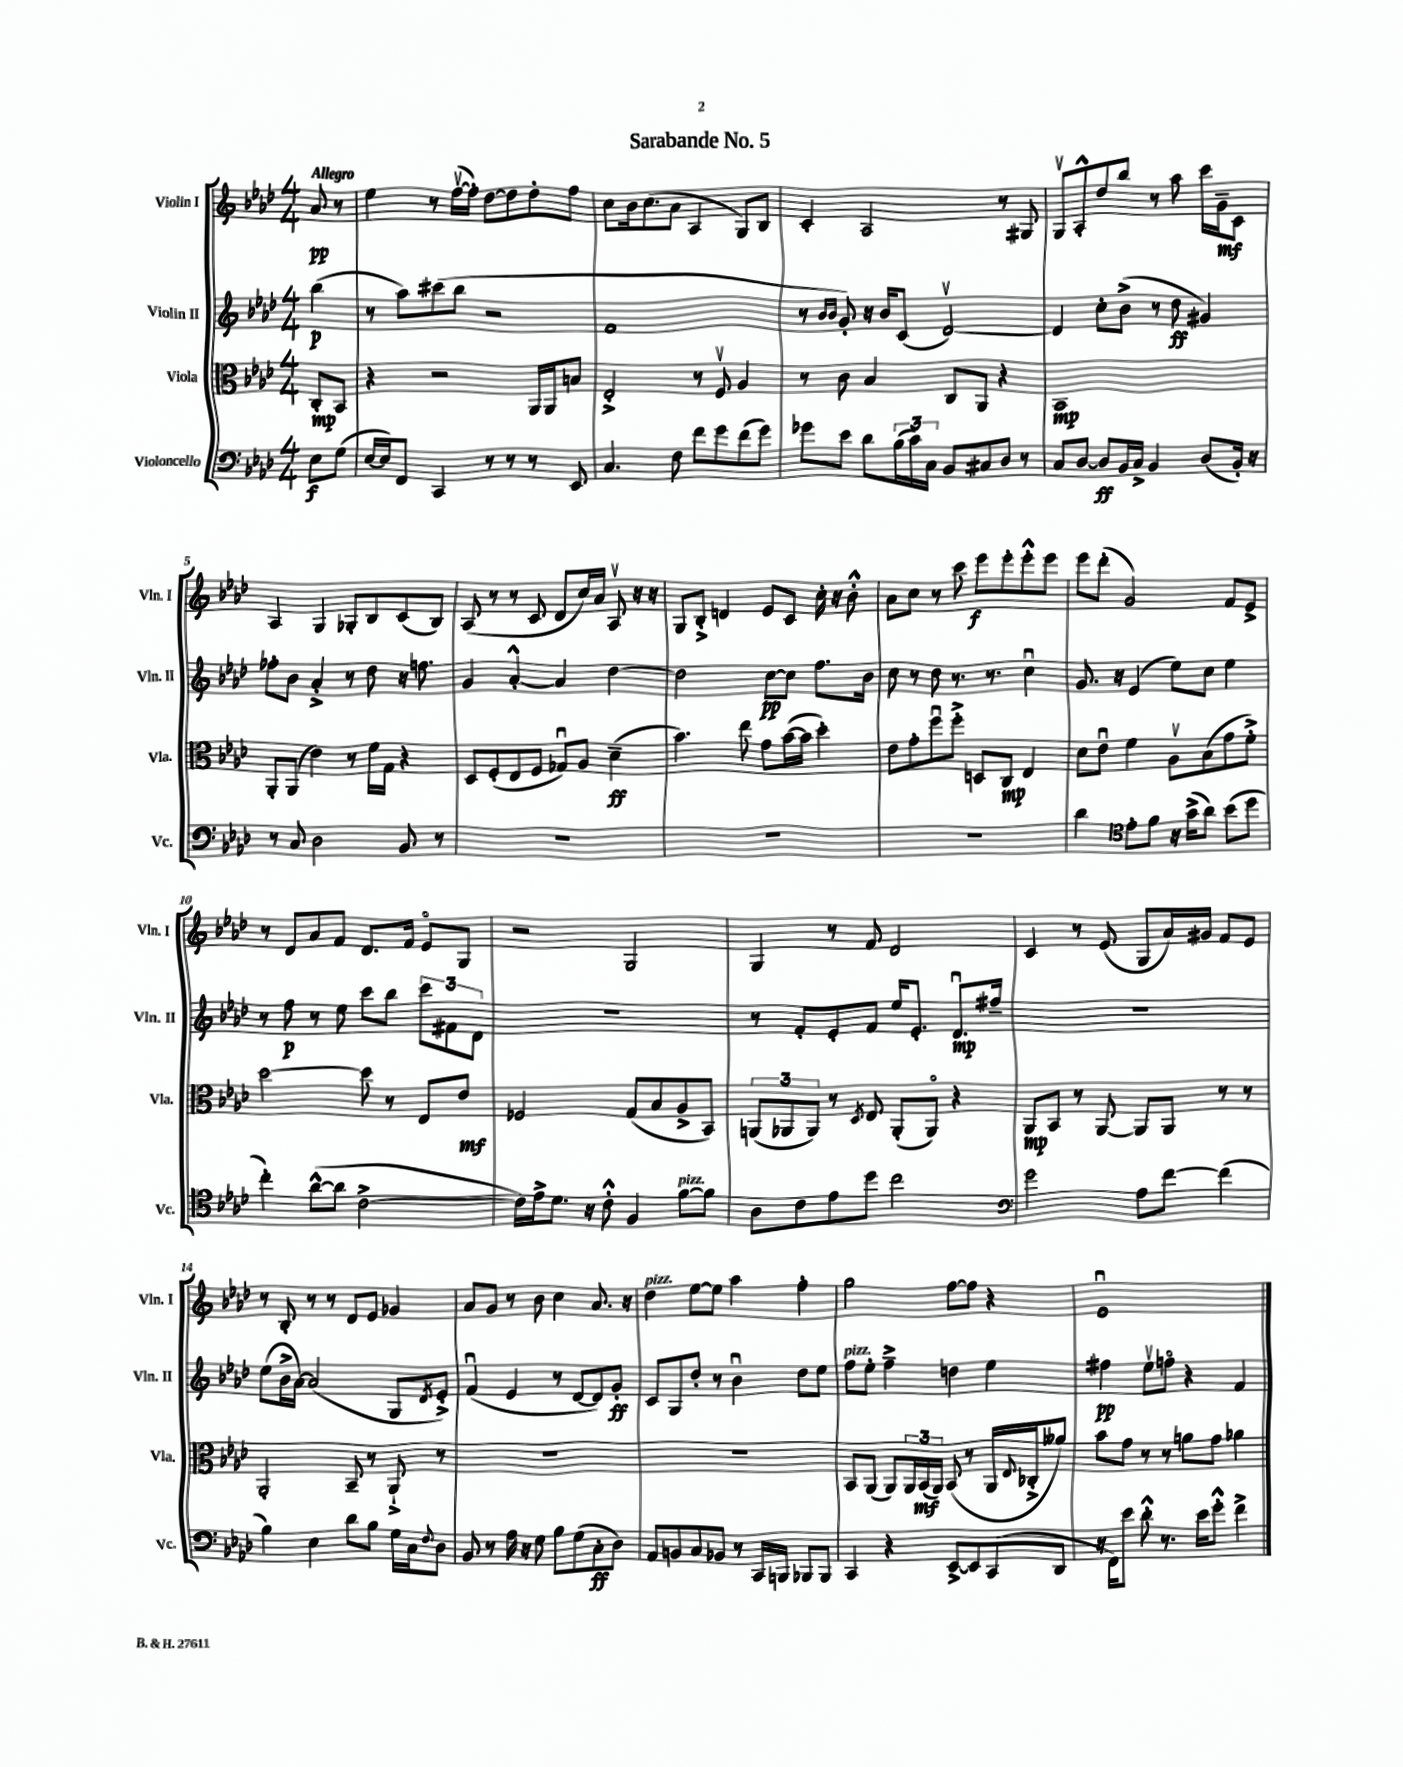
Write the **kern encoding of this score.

**kern	**kern	**kern	**kern
*staff4	*staff3	*staff2	*staff1
*clefF4	*clefC3	*clefG2	*clefG2
*k[b-e-a-d-]	*k[b-e-a-d-]	*k[b-e-a-d-]	*k[b-e-a-d-]
*M4/4	*M4/4	*M4/4	*M4/4
8E-	8C'	(4bb-	8a-
(8G	8BB-	.	8r
=	=	=	=
[16E-	4r	8r	4ee-
16E-])	.	.	.
8FF	.	8aa-)	.
4CC	2r	(8ccc#	8r
.	.	8bb-	([16ffv
.	.	.	16ff'])
8r	.	2r	[8dd-
8r	.	.	8dd-]
8r	16AA-	.	8dd-'
.	16AA-	.	.
8EE-	8B	.	8ff
=	=	=	=
4.C	2E-'^	1f	8cc
.	.	.	16b-
.	.	.	(8.cc
8F	.	.	8a-
8f	8r	.	4A-
8g	8Fv	.	.
(8f	4A-	.	8G)
8g)	.	.	8B-
=	=	=	=
8g-	8r	8r	4c'
.	.	16qqb-	.
.	.	16qqb-	.
8e-	8c	8g')	.
8d-	4B-	16r	2A-
.	.	16b-	.
(24B-	.	(8c	.
24c)	.	.	.
24C	.	.	.
8BB-	8C	[2d-v)	.
8C#	8AA-	.	.
8D-	4r	.	8r
8r	.	.	8G#
=	=	=	=
8C	1BB-	4d-]	8Gv
[8D-	.	.	8A-'^^
8D-]	.	8cc'	8dd-
16BB-	.	(8b-^	8bb-
16C^	.	.	.
4BB-	.	8r	8r
.	.	8dd-	8aa-
(8D-	.	4g#)	16ccc
.	.	.	16g~
16BB-')	.	.	8c
16r	.	.	.
=	=	=	=
8r	8AA-'	8ff-'	4A-
8C	(8AA-	8b-	.
2D-	4e-)	4a-'^	4G
.	8r	8r	8G-'
.	16f	8dd-	8B-
.	16G	.	.
8BB-	4r	16r	(8c
.	.	8.ff	.
8r	.	.	8B-)
=	=	=	=
1r	8D-	4g	(8A-
.	(8F'	.	8r
.	8E-	[4a-'^^	8r
.	8F	.	8c
.	8G-u)	4a-]	8d-
.	8A-	.	16cc)
.	.	.	16a-
.	(4d-~	[4dd-	8A-v
.	.	.	16r
.	.	.	16r
=	=	=	=
1r	4.b-)	2dd-]	8G
.	.	.	8B-'^
.	.	.	4d
.	8ee-	.	.
.	8g	[8cc	8e-
.	([16b-	8cc]	8c
.	16b-]	.	.
.	4dd-')	8.ff	16cc'
.	.	.	16r
.	.	.	8b-'^^
.	.	16b-	.
=	=	=	=
1r	8e-	8cc	8a-
.	8g'	8r	8cc
.	8ffu	8dd-	8r
.	8ff'^	8.r	8ccc
.	8D	.	8eee-
.	.	8.r	.
.	8C	.	8eee-'
.	4E-	4ccu	8eee-'^^
.	.	.	8eee-
=	=	=	=
4d-	8d-	8.g	8eee-
.	8e-u	.	(8ddd-'
.	.	16r	.
*clefC4	*	*	*
8e-'	4f	(4e-	2g)
8f	.	.	.
16r	8A-v	8ee-)	.
(16g^	.	.	.
8a-)	(8B-	8cc	.
(8b-	8g	4ee-	8f
8dd-	8f'^)	.	8e-^
=	=	=	=
4cc')	[2dd-	8r	8r
.	.	8ff	8d-
([8a-^^	.	8r	8a-
8a-]	.	8ee-	8f
[2c^	8dd-]	8ccc	8.d-
.	8r	8bb-	.
.	.	.	16f
.	8E-	12ccc	8e-o
.	.	12f#	.
.	8e-	.	8G
.	.	12d-	.
=	=	=	=
16c])	2F-	1r	2r
16e-^	.	.	.
8.d-	.	.	.
16r	.	.	.
8c'^^	.	.	.
4F	(8G	.	2G
.	8B-	.	.
[8f	8A-^	.	.
8f]	8BB-)	.	.
=	=	=	=
8A-	(12AA	8r	4G
.	12AA-	.	.
8c	.	8f'	.
.	12AA-)	.	.
8e-	8r	8e-'	8r
.	8qD-	.	.
8dd-	8E-	8f	8f
2cc	(8AA-'	16ee-	2d-
.	.	8.e-'	.
.	8AA-o)	.	.
.	4r	8.d-u	.
.	.	16ff#~	.
=	=	=	=
*clefF4	*	*	*
2g	8AA-	1r	4c
.	8BB-	.	.
.	8r	.	8r
.	[8AA-	.	(8e-
8A-	8AA-]	.	8G
[8f	8AA-	.	16a-)
.	.	.	16g#
(4f]	8r	.	8f
.	8r	.	8e-
=	=	=	=
4B-)	2AA-'	(8ee-	8r
.	.	16b-^	8B-'
.	.	[16a-)	.
4E-	.	(2a-]	8r
.	.	.	8r
8d-	8BB-~	.	8d-
8B-	8r	.	8e-
16G	8AA-`^	8G	4g-
16C	.	.	.
8qqF	.	8qd-	.
8D-	8r	8e-'^)	.
=	=	=	=
8BB-	1r	(4fu	8a-
8r	.	.	8g
16A-	.	4e-	8r
16r	.	.	.
8G	.	.	8b-
8B-	.	8r	4cc
(8G	.	[8d-	.
8C'	.	8d-])	8.a-
8D-)	.	8g'	.
.	.	.	16r
=	=	=	=
8AA-	1r	8c	4dd-
8BB	.	8G	.
8C	.	8dd-'	[8ee-
8BB-	.	8r	8ee-]
8r	.	4b-u	4aa-
16CC	.	.	.
16BBB	.	.	.
8BBB-	.	8dd-	4ff'
8BBB-	.	8ee-	.
=	=	=	=
4CC	8BB-	8ff	2gg
.	(8AA-	8ee-'	.
4r	8AA-)	4ff~^	.
.	24AA-	.	.
.	(24BB-	.	.
.	24AA-)	.	.
[8EE-^	(8BB-	4dd	[8ff
8EE-]	8r	.	8ff]
(8CC	16AA-	4ee-	4r
.	8qqE-	.	.
.	16C-'^	.	.
8DD-	8a--)	.	.
=	=	=	=
16r	8b-	4ff#	1e-u
16FF)	.	.	.
8e-	8g	.	.
8d-'^^	8r	8ee-v	.
8.r	8r	8ffo	.
.	8a	4r	.
16e-	.	.	.
8g'^^	8g	.	.
4f^	4a-	4f	.
==	==	==	==
*-	*-	*-	*-
